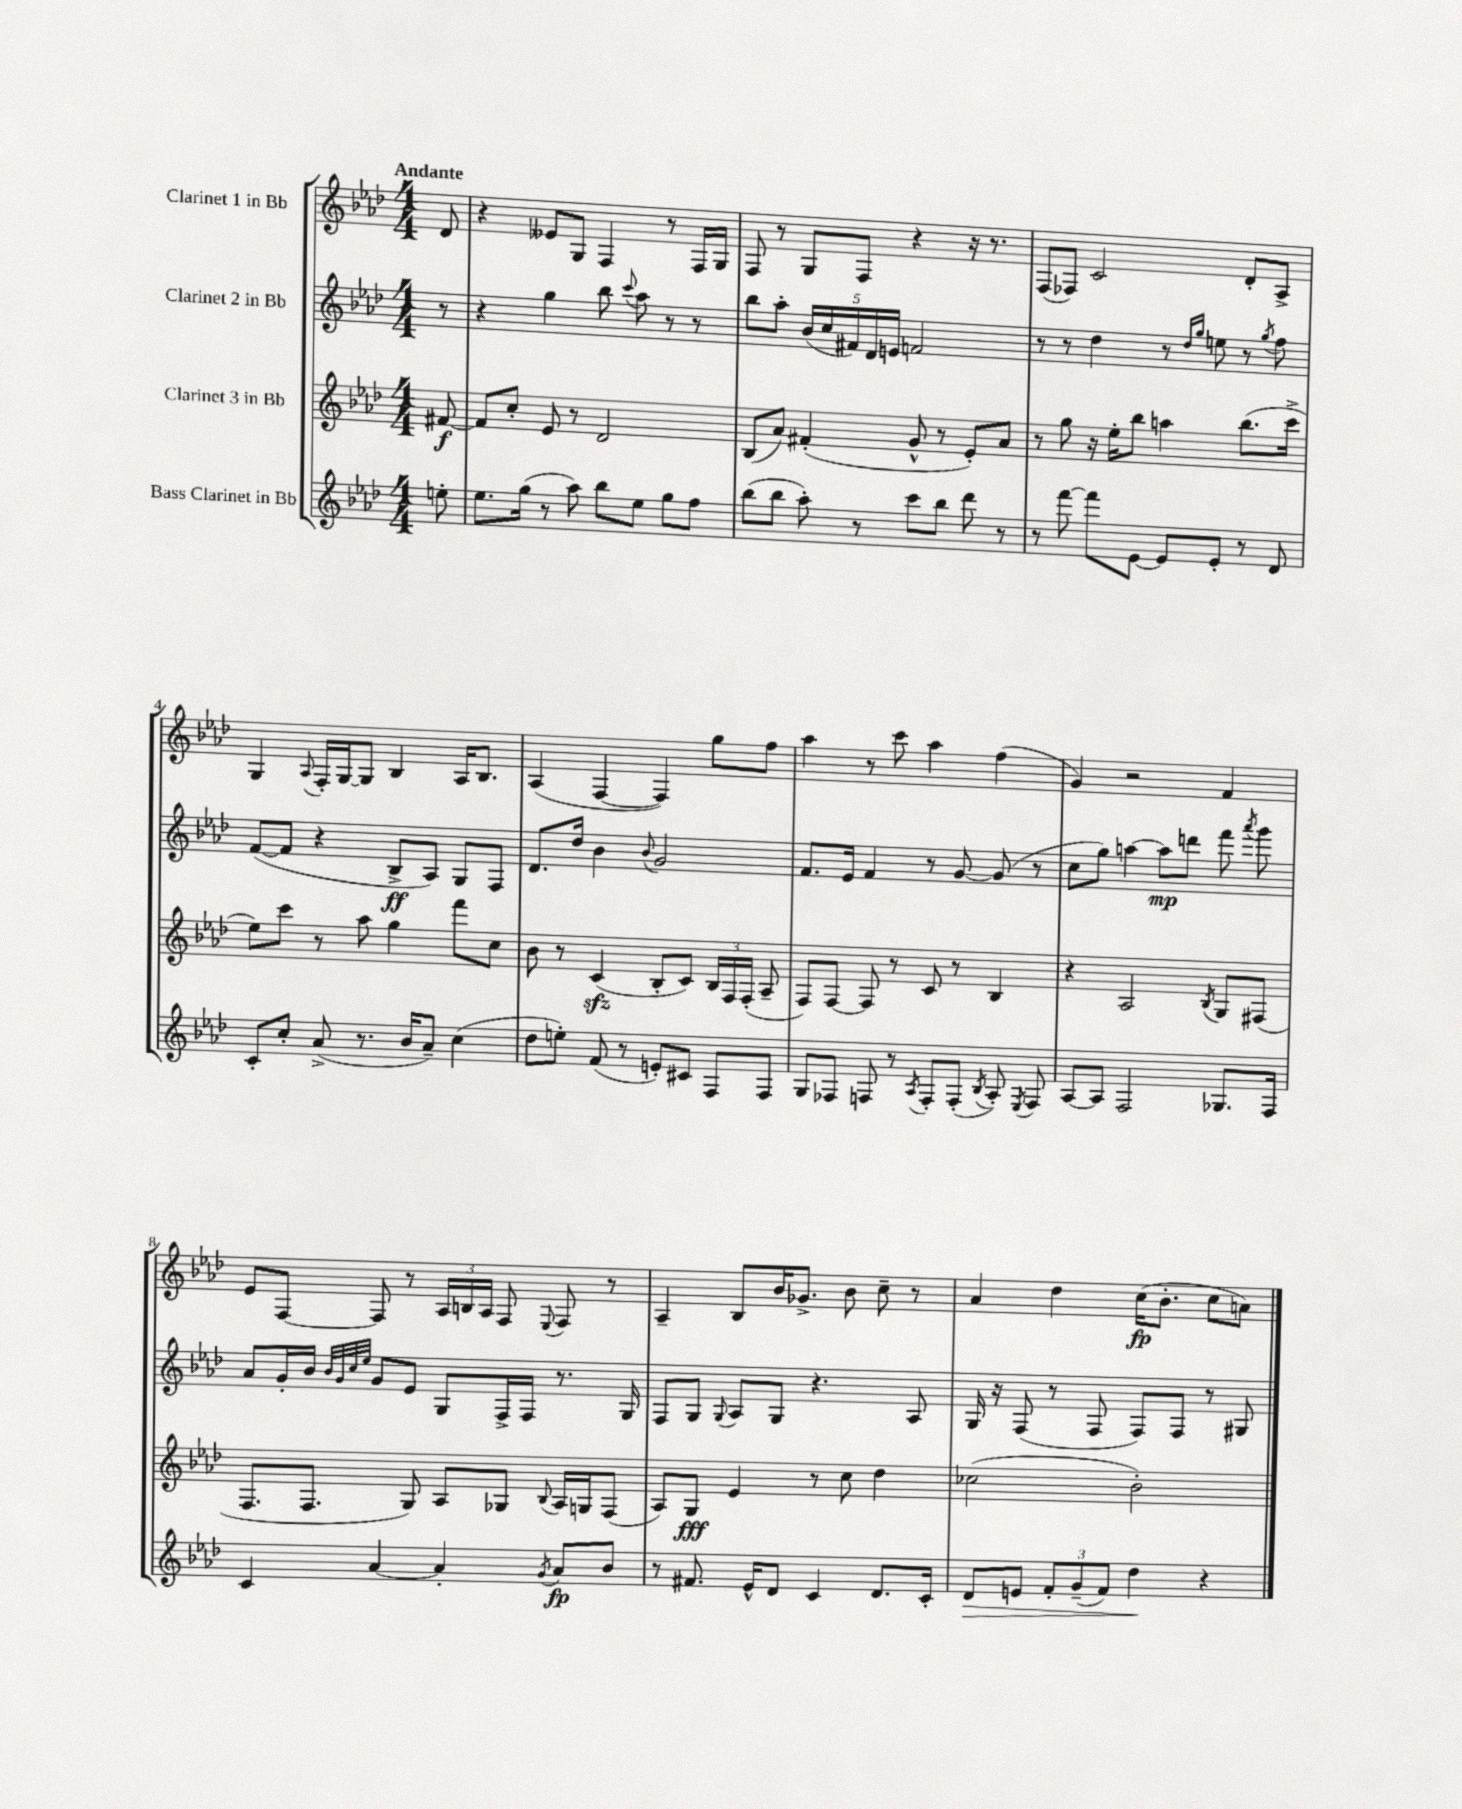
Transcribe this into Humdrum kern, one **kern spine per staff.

**kern	**dynam	**kern	**dynam	**kern	**dynam	**kern	**dynam
*part4	*part4	*part3	*part3	*part2	*part2	*part1	*part1
*staff4	*staff4	*staff3	*staff3	*staff2	*staff2	*staff1	*staff1
*I"Bass Clarinet in Bb	*	*I"Clarinet 3 in Bb	*	*I"Clarinet 2 in Bb	*	*I"Clarinet 1 in Bb	*
*clefG2	*	*clefG2	*	*clefG2	*	*clefG2	*
*k[b-e-a-d-]	*	*k[b-e-a-d-]	*	*k[b-e-a-d-]	*	*k[b-e-a-d-]	*
*M4/4	*	*M4/4	*	*M4/4	*	*M4/4	*
=	=	=	=	=	=	=	=
!	!	!	!	!	!	!LO:TX:a:B:t=Andante	!
8een'\	.	[8f#X/	f	8r	.	8d-/	.
=1	=1	=1	=1	=1	=1	=1	=1
8.ee-\L	.	8f#/L]	.	4r	.	4r	.
.	.	8cc'/J	.	.	.	.	.
(16gg\Jk	.	.	.	.	.	.	.
8r	.	8e-/	.	4gg\	.	8e--X/L	.
8aa-\)	.	8r	.	.	.	8G/J	.
8bb-\L	.	2d-/	.	8bb-\	.	4F/	.
.	.	.	.	8qqccc/	.	.	.
8ee-\J	.	.	.	8aa-\	.	.	.
8gg\L	.	.	.	8r	.	8r	.
8ff\J	.	.	.	8r	.	16F/LL	.
.	.	.	.	.	.	16G/JJ	.
=2	=2	=2	=2	=2	=2	=2	=2
(8bb-\L	.	(8B-/L	.	8bb-\L	.	8F/	.
8bb-\J	.	8a-/J)	.	8aa-'\J	.	8r	.
8aa-'\)	.	(4f#X'/	.	(20b-/LL	.	8G/L	.
.	.	.	.	20cc/	.	.	.
.	.	.	.	20f#X/)	.	.	.
8r	.	.	.	.	.	8F/J	.
.	.	.	.	20d-/	.	.	.
.	.	.	.	20en/JJ	.	.	.
8ccc\L	.	8g^^/	.	2fn/	.	4r	.
8bb-\J	.	8r	.	.	.	.	.
8ddd-\	.	8e-'/L)	.	.	.	16r	.
.	.	.	.	.	.	8.r	.
8r	.	8a-/J	.	.	.	.	.
=3	=3	=3	=3	=3	=3	=3	=3
8r	.	8r	.	8r	.	(8F/L	.
[8fff\	.	8gg\	.	8r	.	8F-X/J)	.
8fff\L]	.	16r	.	4dd-\	.	2c/	.
.	.	16ee-'\KL	.	.	.	.	.
[8e-\J	.	8bb-\J	.	.	.	.	.
8e-/L]	.	4aan\	.	8r	.	.	.
.	.	.	.	16qqdd-/LL	.	.	.
.	.	.	.	16qqgg/JJ	.	.	.
8e-'/J	.	.	.	8een\	.	.	.
8r	.	(8.bb-\L	.	8r	.	8d-'/L	.
.	.	.	.	8qgg/	.	.	.
8d-/	.	.	.	8ff\	.	8A-^/J	.
.	.	16ccc^\Jk	.	.	.	.	.
!!LO:LB:g=z
=4	=4	=4	=4	=4	=4	=4	=4
8c'/L	.	8ee-\L)	.	([8f/L	.	4G/	.
8cc'/J	.	8ccc\J	.	8f/J]	.	.	.
.	.	.	.	.	.	8qqA-/	.
(8a-^/	.	8r	.	4r	.	16F'/LL	.
.	.	.	.	.	.	[16G/J	.
8.r	.	8aa-\	.	.	.	8G/J]	.
.	.	4gg\	.	8B-^/L	ff	4B-/	.
16b-/KL	.	.	.	.	.	.	.
8a-~/J)	.	.	.	8A-/J)	.	.	.
(4cc\	.	8fff\L	.	8G/L	.	16A-/KL	.
.	.	.	.	.	.	8.B-/J	.
.	.	8cc\J	.	8F/J	.	.	.
=5	=5	=5	=5	=5	=5	=5	=5
8dd-\L	.	8b-\	.	8.d-/L	.	(4A-/	.
8een'\J)	.	8r	.	.	.	.	.
.	.	.	.	16dd-/Jk	.	.	.
(8f/	.	(4czz/	.	4b-\	.	[4F/	.
8r	.	.	.	.	.	.	.
.	.	.	.	8qqb-/	.	.	.
8en'/L)	.	8B-'/L	.	2g/	.	4F/])	.
8c#X/J	.	8c/J)	.	.	.	.	.
8F/L	.	24B-/LL	.	.	.	8gg\L	.
.	.	24F/	.	.	.	.	.
.	.	(24F'/JJ	.	.	.	.	.
8F/J	.	8A-~/	.	.	.	8ff\J	.
=6	=6	=6	=6	=6	=6	=6	=6
8G/L	.	8F/L)	.	8.f/L	.	4aa-\	.
8F-X/J	.	[8F/J	.	.	.	.	.
.	.	.	.	16e-/Jk	.	.	.
8Fn/	.	8F/]	.	4f/	.	8r	.
8r	.	8r	.	.	.	8ccc\	.
8qA-/	.	.	.	.	.	.	.
8F'/L	.	8c/	.	8r	.	4aa-\	.
(8F'/J	.	8r	.	[8g/	.	.	.
8qB-/	.	.	.	.	.	.	.
8A-'/)	.	4B-/	.	(8g/]	.	(4ff\	.
8qE-/	.	.	.	.	.	.	.
8F/	.	.	.	8r	.	.	.
=7	=7	=7	=7	=7	=7	=7	=7
[8A-/L	.	4r	.	8cc\L	.	4g/)	.
8A-/J]	.	.	.	8gg\J)	.	.	.
2F/	.	2A-/	.	[4aan\	.	2r	.
.	.	.	.	8aa\L]	mp	.	.
.	.	.	.	8dddn\J	.	.	.
.	.	8qB-/	.	.	.	.	.
8.G-X/L	.	8G/L	.	8fff\	.	4f/	.
.	.	.	.	8qaaa-/	.	.	.
.	.	(8F#X/J	.	8ggg\	.	.	.
16F/Jk	.	.	.	.	.	.	.
!!LO:LB:g=z
=8	=8	=8	=8	=8	=8	=8	=8
4c/	.	8.F/L	.	8a-/L	.	8e-/L	.
.	.	.	.	16g'/L	.	[8F/J	.
.	.	8.F/J	.	16b-/JJ	.	.	.
.	.	.	.	32qqb-/LLL	.	.	.
.	.	.	.	32qqg/	.	.	.
.	.	.	.	32qqcc/	.	.	.
.	.	.	.	32qqee-/JJJ	.	.	.
[4a-/	.	.	.	8g/L	.	8F/]	.
.	.	8G/)	.	8e-/J	.	8r	.
4a-'/]	.	8A-/L	.	8G/L	.	24A-/LL	.
.	.	.	.	.	.	24Bn/	.
.	.	.	.	.	.	24A-/JJ	.
.	.	8G-X/J	.	16F^/L	.	8F/	.
.	.	.	.	16F/JJ	.	.	.
8qg/	.	8qqB-/	.	.	.	8qqE-/	.
8a-/L	fp	16A-/LL	.	8.r	.	8F/	.
.	.	16Gn/J	.	.	.	.	.
8b-/J	.	(8F/J	.	.	.	8r	.
.	.	.	.	16G/	.	.	.
=9	=9	=9	=9	=9	=9	=9	=9
8r	.	8A-/L)	.	8F/L	.	4A-~/	.
8.f#X/	.	8G/J	fff	8G/J	.	.	.
.	.	.	.	8qqG/	.	.	.
.	.	4e-/	.	8A-/L	.	8B-/L	.
16e-^^/KL	.	.	.	.	.	.	.
8d-/J	.	.	.	8G/J	.	16b-/K	.
.	.	.	.	.	.	8.g-X^/J	.
4c/	.	8r	.	4.r	.	.	.
.	.	8cc\	.	.	.	8b-\	.
8.d-/L	.	4dd-\	.	.	.	8cc~\	.
.	.	.	.	8A-/	.	8r	.
16c'/Jk	.	.	.	.	.	.	.
=10	=10	=10	=10	=10	=10	=10	=10
!	!LO:HP:b	!	!	!	!	!	!
8d-/L	>	(2cc-X\	.	16G/	.	4a-/	.
.	.	.	.	16r	.	.	.
8en/J	.	.	.	(8F/	.	.	.
12f'/L	.	.	.	8r	.	4dd-\	.
(12g~/	.	.	.	.	.	.	.
.	.	.	.	8F/	.	.	.
12f/J)	.	.	.	.	.	.	.
4dd-\	.	2b-'\)	.	8F/L)	.	(16cc\KL	fp
.	.	.	.	.	.	8.b-'\J	.
.	.	.	.	8F/J	.	.	.
4r	]	.	.	8r	.	8cc\L	.
.	.	.	.	8G#X/	.	8an\J)	.
==	==	==	==	==	==	==	==
*-	*-	*-	*-	*-	*-	*-	*-
